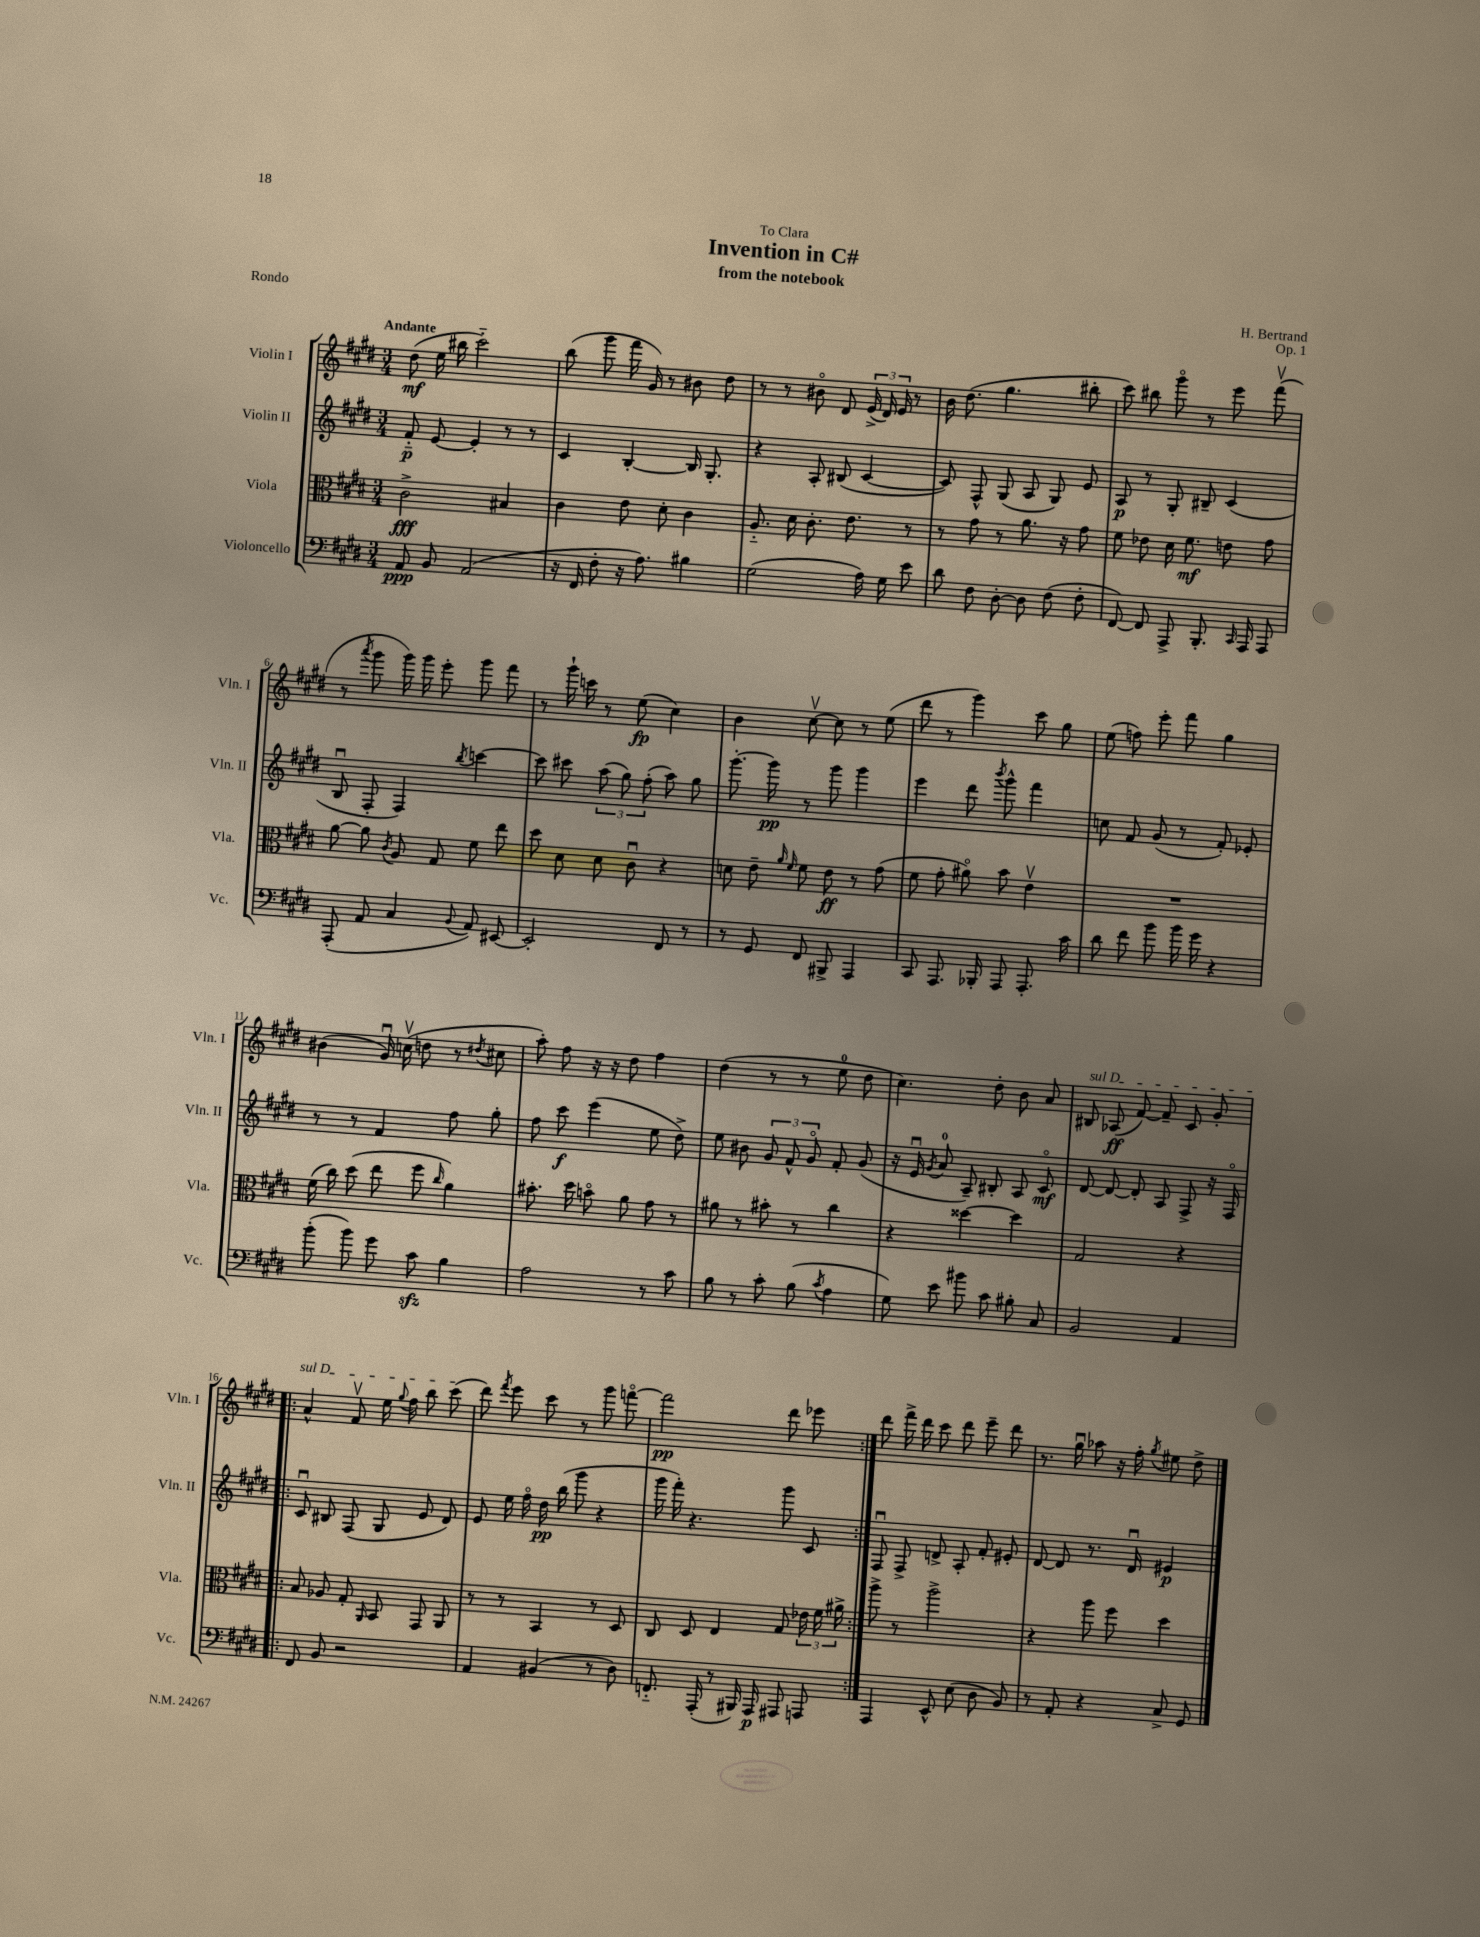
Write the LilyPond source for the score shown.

\header { title = "Invention in C#" composer = "H. Bertrand" subtitle = "from the notebook" dedication = "To Clara" opus = "Op. 1" piece = "Rondo" }
<<
\new StaffGroup <<
\new Staff = "s0" \with { instrumentName = "Violin I" shortInstrumentName = "Vln. I" } {
    \clef treble \key e \major \numericTimeSignature \time 3/4 \tempo "Andante"
    \autoBeamOff dis''8\mf( e''16 bis''16 cis'''2-_) |
    b''8( gis'''8 fis'''16 gis'16) r8 bis'8 dis''8 |
    r8 r8 bis'8\flageolet dis'8 \tuplet 3/2 { e'16->( dis'16) e'16 } r8 |
    b'16 dis''8.( gis''4. bis''8-. |
    cis'''8) bis''8 gis'''8\flageolet r8 e'''8 fis'''8\upbow( |
    r8 \acciaccatura { a'''8 } gis'''8 gis'''16) gis'''16 e'''8-. gis'''8 fis'''8 |
    r8 gis'''16-! c'''16 r8 e''8\fp( cis''4) |
    b'4 cis''8~\upbow cis''8 r8 e''8( |
    dis'''8 r8 gis'''4) cis'''8 gis''8 |
    e''8( f''8) e'''8-. fis'''8 gis''4 |
    bis'4( gis'16\downbow) c''16\upbow( d''8 r8 \acciaccatura { dis''8 } cis''8 |
    a''8-.) fis''8 r16 r16 dis''8 fis''4 |
    dis''4( r8 r8 e''8-0 dis''8 |
    cis''4.) dis''8-. b'8 a'8 |
    \once \override TextSpanner.bound-details.left.text = \markup { \italic "sul D" } bis8\startTextSpan aes8\ff( fis'8~) fis'8-- cis'8 gis'8-. |
    \repeat volta 2 { a'4-^ fis'8\upbow e''16 \appoggiatura { gis''8 } fis''16 b''8 cis'''8\stopTextSpan( |
    dis'''8) \acciaccatura { fis'''8 } e'''8 cis'''8 r8 gis'''8 f'''8~\flageolet |
    f'''2\pp dis'''8 ees'''8 | }
    dis'''8 fis'''16-> dis'''16 cis'''8 dis'''8 e'''8-- dis'''8 |
    r8. gis''16\downbow aes''8 r16 fis''16-. \acciaccatura { gis''8 } eis''8 dis''8-> \bar "|." |
}
\new Staff = "s1" \with { instrumentName = "Violin II" shortInstrumentName = "Vln. II" } {
    \clef treble \key e \major \numericTimeSignature \time 3/4
    \autoBeamOff fis'8-_\p e'8~ e'4-. r8 r8 |
    cis'4 b4~-. b16 gis8.-. |
    r4 a8-. bis8( cis'4~ |
    cis'8) fis8-^ gis8( a8 gis8) e'8 |
    a8\p r8 gis8-. bis8-- cis'4( |
    b8\downbow fis8-. fis4) \acciaccatura { b''8 } c'''4~ |
    c'''8 cis'''8 \tuplet 3/2 { a''8( gis''8) fis''8-.( } a''8) gis''8 |
    gis'''8.~-. gis'''16\pp r8 gis'''8 gis'''4 |
    e'''4 dis'''8 \acciaccatura { b'''8 } gis'''8-^ fis'''4 |
    c''8 fis'8 gis'8( r8 fis'8-.) ees'8-. |
    r8 r8 fis'4 fis''8 gis''8-. |
    fis''8 cis'''8\f e'''4( e''8 dis''8->) |
    e''8 bis'8 \tuplet 3/2 { gis'8 fis'8-^ gis'8\flageolet } fis'8-. gis'8( |
    r16 e'16\downbow \acciaccatura { gis'8 } a'8-0 a8--) bis8-. a8 cis'8\flageolet\mf |
    dis'8~ dis'8~ dis'8-. a8 fis8-> r16 fis16\flageolet |
    \repeat volta 2 { cis'8\downbow bis8 fis8( gis8 e'8 dis'8) |
    e'8 e''16 fis''16\flageolet dis''16\pp b''16( gis'''8 r4 |
    gis'''16 fis'''16-.) r4. gis'''8 cis'8 | }
    fis8\downbow fis8-> d'8-> a8-. fis'8-. eis'8-. |
    dis'8~ dis'8 r8. dis'16\downbow eis'4\p \bar "|." |
}
\new Staff = "s2" \with { instrumentName = "Viola" shortInstrumentName = "Vla." } {
    \clef alto \key e \major \numericTimeSignature \time 3/4
    \autoBeamOff cis'2->\fff bis4 |
    cis'4 e'8 dis'8-. cis'4 |
    a8.-_ dis'16 cis'8.-. e'8. r8 |
    r8 gis'8 r8 a'8. r16 gis'8 |
    fis'8 ees'8 dis'16 fis'8.\mf e'8 gis'8 |
    a'8~ a'8 \acciaccatura { cis'8 } a8 gis8 fis'8 e''8 |
    dis''8 dis'8 dis'8 cis'8\downbow r4 |
    d'8 e'8-- \grace { a'16 fis'16 } fis'8 e'8\ff r8 gis'8( |
    fis'8 gis'8-. ais'8\flageolet) b'8 e'4\upbow |
    R2. |
    fis'16( cis''16) dis''8( e''8 fis''8 \grace { cis''16 } a'4) |
    bis'8.-. dis''16 b'8\flageolet a'8 gis'8 r8 |
    ais'8 r8 bis'8-. r8 cis''4 |
    r4 disis''4~ disis''4 |
    gis2 r4 |
    \repeat volta 2 { b8 aes8 gis8-. \grace { a,16 } b,8 gis,8 a,8 |
    r8 r8 b,4 r8 dis8 |
    cis8 dis8 e4 gis8 \tuplet 3/2 { ees'16 fis'16 ais'16-> } | }
    a''8-> r8 a''2-> |
    r4 a''8 fis''8 dis''4 \bar "|." |
}
\new Staff = "s3" \with { instrumentName = "Violoncello" shortInstrumentName = "Vc." } {
    \clef bass \key e \major \numericTimeSignature \time 3/4
    \autoBeamOff a,8\ppp b,8 a,2( |
    r16 fis,16 fis8-. r16 a8.) bis4 |
    gis2( a16) gis16 e'8 |
    dis'8 fis8 dis8~-. dis8 fis8( fis8-. |
    fis,8~) fis,8 a,,8-> b,,8.-. \grace { cis,16 } a,,16 a,,8 |
    a,,8-.( a,8 cis4 \appoggiatura { b,8 } a,8) eis,8~ |
    eis,2-. fis,8 r8 |
    r8 gis,8 fis,8 bis,,8-> a,,4 |
    cis,8 a,,8. bes,,16-. a,,8 a,,8.-. cis'16 |
    dis'8 fis'8 b'8 b'16 gis'16 r4 |
    b'8-.( b'8) gis'8 cis'8\sfz b4 |
    a2 r8 cis'8 |
    b8 r8 cis'8-. b8( \acciaccatura { cis'8 } a4 |
    gis8) e'8 bis'8 cis'8 bis8-. cis8 |
    b,2 a,4 |
    \repeat volta 2 { fis,8 b,8 r2 |
    a,4 bis,4( r8 dis8) |
    f,8.-_ a,,16-.( r8 bis,,16) a,,16\p ais,,8 a,,8 | }
    a,,4 e,8-^ e8( dis8 b,8) |
    r8 a,8-. r4 cis8-> gis,8 \bar "|." |
}
>>
>>
